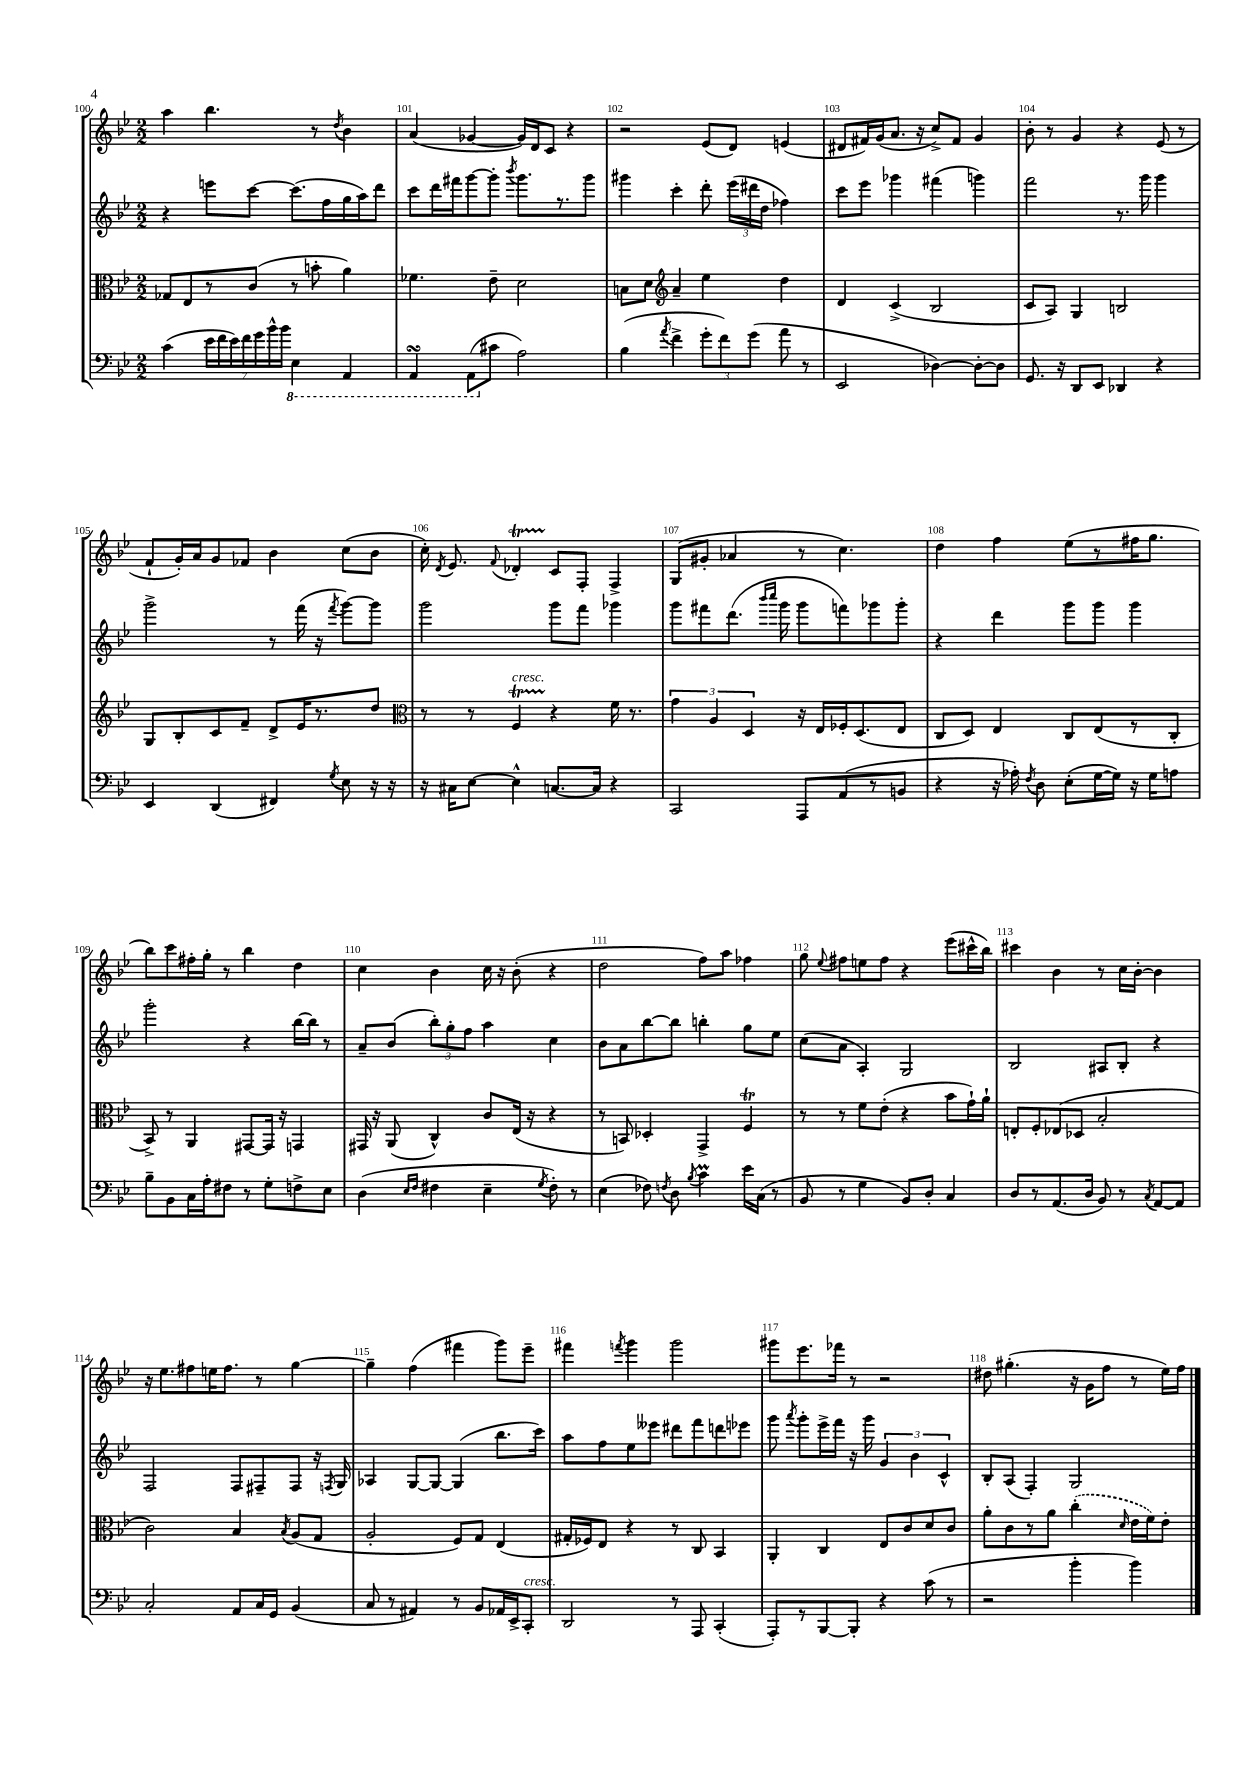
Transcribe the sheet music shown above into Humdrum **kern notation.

**kern	**kern	**kern	**kern
*part4	*part3	*part2	*part1
*staff4	*staff3	*staff2	*staff1
*clefF4	*clefC3	*clefG2	*clefG2
*k[b-e-]	*k[b-e-]	*k[b-e-]	*k[b-e-]
*M2/2	*M2/2	*M2/2	*M2/2
=100	=100	=100	=100
(4c\	8G-X/L	4r	4aa\
.	8E-/	.	.
28e-\LL	8r	8eeen\L	4.bb-\
28f\	.	.	.
28e-\)	.	.	.
28f\	.	.	.
.	(8c/J	[8ccc\J	.
28g\	.	.	.
28b-^^\	.	.	.
28b-\JJ	.	.	.
*8ba	*	*	*
4EE-\	8r	(8.ccc\L]	.
.	8bn'\	.	8r
.	.	16ff\L	.
.	.	.	8qdd/
4AAA/	4a\)	16gg\	4b-\
.	.	16aa\J)	.
.	.	8ddd\J	.
=101	=101	=101	=101
4AAAsSsS/	4.f-X\	8ccc\L	(4a/
.	.	16ddd\L	.
.	.	16fff#X\J	.
(8AAA\L	.	[8ggg\	[4g-X/
*X8ba	*	*	*
8c#X\J	8e-~\	8ggg'\J]	.
.	.	8qbbb-/	.
2A\)	2d\	8.ggg\L	16g-/LL])
.	.	.	16d/J
.	.	.	8c/J
.	.	8.r	.
.	.	.	4r
.	.	8ggg\J	.
=102	=102	=102	=102
(4B-\	8Bn\L	4ggg#X\	2r
.	8d\J	.	.
8qa/	.	.	.
*	*clefG2	*	*
4f^\	4a~/	4ccc'\	.
12g'\L	4ee-\	8ddd'\	(8e-/L
12f\)	.	.	.
.	.	(24eee-\LL	8d/J)
(12g\J	.	24ddd#X\	.
.	.	24dd\JJ	.
8a\	4dd\	4ff-X\)	(4en/
8r	.	.	.
=103	=103	=103	=103
2EE-/	4d/	8ccc\L	8d#X/L
.	.	8eee-\J	16f#X/L)
.	.	.	(16g/J
.	(4c^/	4ggg-X\	8.a/J
.	.	.	16r
[4D-X\)	2B-/	(4fff#X\	8cc^/L)
.	.	.	8f#/J
8D-'\L_	.	4gggn\)	4g/
8D-\J]	.	.	.
=104	=104	=104	=104
8.GG/	8c/L	2fff\	8b-'\
.	8A/J)	.	8r
16r	.	.	.
8DD/L	4G/	.	4g/
8EE-/J	.	.	.
4DD-X/	2Bn/	8.r	4r
.	.	16ggg\	.
4r	.	4ggg\	(8e-/
.	.	.	8r
!!LO:LB:g=z
=105	=105	=105	=105
4EE-/	8G/L	2ggg^\	8f`/L
.	8B-'/	.	16g'/L)
.	.	.	16a/J
(4DD/	8c/	.	8g/
.	8f~/J	.	8f-X/J
4FF#X/)	8d^/L	8r	4b-\
.	16e-/K	(16fff\	.
.	8.r	16r	.
8qG/	.	8qfff/	.
8E-\	.	[8ggg\L)	(8cc\L
16r	8dd/J	8ggg\J]	8b-\J
16r	.	.	.
=106	=106	=106	=106
*	*clefC3	*	*
16r	8r	2ggg\	16cc'\)
.	.	.	8qd/
16C#X\KL	.	.	8.e-/
[8E-\J	8r	.	.
.	.	.	8qqf/
!	!LO:TX:a:i:t=cresc.	!	!
4E-^^\]	4FT/	.	4d-XT'/
[8.Cn/L	4r	8ggg\L	8c/L
.	.	8fff\J	8F'/J
16C/Jk]	.	.	.
4r	16f\	4ggg-X\	4F^/
.	8.r	.	.
=107	=107	=107	=107
2CC/	6g\	8ggg\L	(8G/L
.	.	8fff#X\	8g#X'/J
.	6A/	.	.
.	.	(8.ddd\J	4a-X/
.	6D/	.	.
.	.	16qqbbb-/LL	.
.	.	16qqcccc/JJ	.
.	.	16ggg\	.
8AAA/L	16r	8ggg\L	8r
.	16E-/LL	.	.
(8AA/	16F-X'/J	8fffn\)	4.cc\)
.	(8.D/	.	.
8r	.	8ggg-X\	.
8BBn/J	8E-/J	8ggg-'\J	.
=108	=108	=108	=108
4r	8C/L	4r	4dd\
.	8D/J)	.	.
16r	4E-/	4ddd\	4ff\
16A-X'\)	.	.	.
8qF/	.	.	.
8D\	.	.	.
(8E-'\L	8C/L	8ggg\L	(8ee-\L
[16G\L	(8E-/	8ggg\J	8r
16G\JJ])	.	.	.
16r	8r	4ggg\	16ff#X\K
16G\KL	.	.	8.gg\J
8An\J	8C'/J	.	.
!!LO:LB:g=z
=109	=109	=109	=109
8B-~\L	8BB-^/)	2ggg'\	8bb-\L)
8BB-\	8r	.	8ccc\
16C\L	4AA/	.	16ff#X'\L
16A'\J	.	.	16gg'\JJ
8F#X\J	.	.	8r
8r	[8GG#X/L	4r	4bb-\
8G'\L	16GG#/Jk]	.	.
.	16r	.	.
8Fn^\	4GGn/	[16bb-\LL	4dd\
.	.	16bb-\JJ]	.
8E-\J	.	8r	.
=110	=110	=110	=110
(4D\	16GG#X/	8a~/L	4cc\
.	16r	.	.
.	(8AA/	(8b-/J	.
16qqE-/LL	.	.	.
16qqF/JJ	.	.	.
4F#X\	4C^^/)	12bb-'\L)	4b-\
.	.	12gg'\	.
.	.	12ff\J	.
4E-~\	8c/L	4aa\	16cc\
.	.	.	16r
.	(16E-/Jk	.	(8b-'\
.	16r	.	.
8qG/	.	.	.
8F#'\)	4r	4cc\	4r
8r	.	.	.
=111	=111	=111	=111
(4E-\	8r	8b-\L	2dd\
.	8BBn/)	8a\	.
8F-X\)	4D-X'/	[8bb-\	.
8qFn/	.	.	.
8D\	.	8bb-\J]	.
8qB-/	.	.	.
4cM\	4GG^/	4bbn'\	8ff\L)
.	.	.	8aa\J
16e-\LL	4FT/	8gg\L	4ff-X\
(16C\JJ	.	.	.
8r	.	8ee-\J	.
=112	=112	=112	=112
8BB-/	8r	(8cc\L	8gg\
.	.	.	8qqee-/
8r	8r	8a\J	8ff#X\L
4G\	8f\L	4A'/)	8een\
.	(8e-'\J	.	8ff#\J
8BB-/L)	4r	2G/	4r
8D'/J	.	.	.
4C/	8b-\L	.	(8eee-\L
.	16g`\L)	.	16ccc#X^^\L
.	16a`\JJ	.	16bb-\JJ)
=113	=113	=113	=113
8D/L	8En'/L	2B-/	4ccc#X\
8r	8F'/	.	.
(8.AA/	(8E-X/	.	4b-\
.	8D-X/J	.	.
16D/Jk	.	.	.
8BB-/)	2B-'/	8A#X/L	8r
8r	.	8B-'/J	16cc\LL
.	.	.	[16b-'\JJ
8qC/	.	.	.
[8AA/L	.	4r	4b-\]
8AA/J]	.	.	.
!!LO:LB:g=z
=114	=114	=114	=114
2C'/	2c\)	2F/	16r
.	.	.	8.ee-\L
.	.	.	8ff#X\
.	.	.	16een\K
.	.	.	8.ff#\J
8AA/L	4B-/	8F/L	.
16C/L	.	8F#X~/	8r
16GG/JJ	.	.	.
.	8qB-/	.	.
(4BB-/	(8A/L	8F#/J	[4gg\
.	8G/J	16r	.
.	.	8qFn/	.
.	.	16G/	.
=115	=115	=115	=115
8C/	2A'/	4A-X/	4gg~\]
8r	.	.	.
4AA#X/)	.	[8G/L	(4ff\
.	.	8G/J_	.
8r	8F/L)	(4G/]	4fff#X\
8BB-/L	8G/J	.	.
16AA-X/L	(4E-/	8.bb-\L	8ggg\L)
16EE-^/J	.	.	.
!LO:TX:a:i:t=cresc.	!	!	!
8CC'/J	.	.	8eee-~\J
.	.	16ccc\Jk)	.
=116	=116	=116	=116
2DD/	16G#X'/LL	8aa\L	4fff#X\
.	16F-X/J)	.	.
.	8E-/J	8ff\	.
.	.	.	8qfffn/
.	4r	8ee-\	4ggg\
.	.	8eee--X\J	.
8r	8r	8ddd#X\L	2ggg\
8AAA/	8C/	8fff\	.
(4CC'/	4BB-/	8dddn\	.
.	.	8eee-X\J	.
=117	=117	=117	=117
8AAA'/L)	4AA'/	8ggg\	8ggg#X\L
.	.	8qaaa/	.
8r	.	8ggg'\L	8.eee-\
[8BBB-/	4C/	16eee-^\L	.
.	.	16fff\JJ	16fff-X\Jk
8BBB-'/J]	.	16r	8r
.	.	16ggg\	.
4r	8E-/L	6g/	2r
.	8c/	.	.
.	.	6b-\	.
(8c\	8d/	.	.
.	.	6c^^/	.
8r	8c/J	.	.
=118	=118	=118	=118
2r	8a'\L	8B-'/L	8dd#X\
.	8c\	(8A/J	(4.gg#X'\
.	8r	4F'/)	.
.	8a\J	.	.
4b-'\	(4cc'\	2G/	16r
.	.	.	16g\KL
.	.	.	8ff\J
.	16qqd/	.	.
4b-\)	16e-\LL	.	8r
.	16f\J)	.	.
.	8e-'\J	.	16ee-\LL)
.	.	.	16ff\JJ
==	==	==	==
*-	*-	*-	*-
